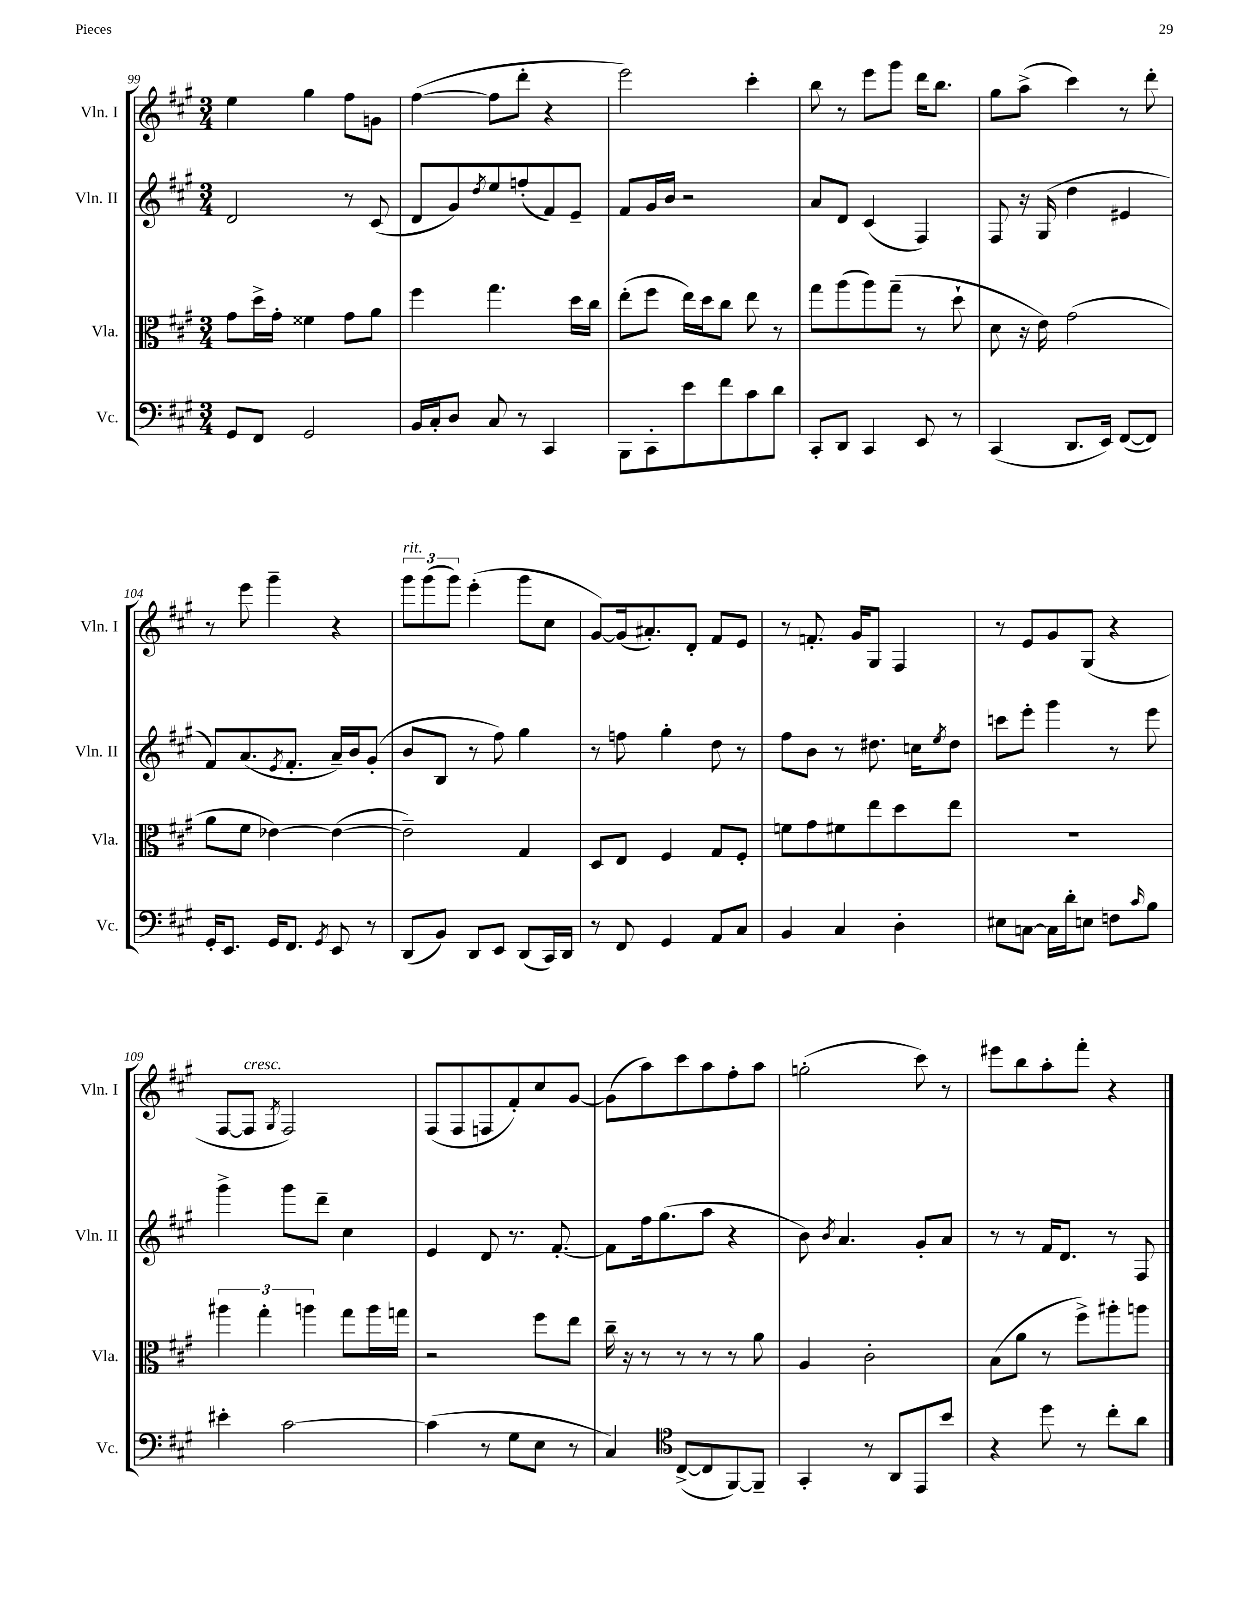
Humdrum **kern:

**kern	**kern	**kern	**kern
*staff4	*staff3	*staff2	*staff1
*clefF4	*clefC3	*clefG2	*clefG2
*k[f#c#g#]	*k[f#c#g#]	*k[f#c#g#]	*k[f#c#g#]
*M3/4	*M3/4	*M3/4	*M3/4
8GG#	8g#	2d	4ee
8FF#	16dd^	.	.
.	16g#'	.	.
2GG#	4f##	.	4gg#
.	8g#	8r	8ff#
.	8a	(8c#	8g
=	=	=	=
16BB	4ff#	8d	([4ff#
16C#'	.	.	.
8D	.	8g#)	.
.	.	8qdd	.
8C#	4.gg#	8ee	8ff#]
8r	.	(8ff'	8ddd'
4CC#	.	8f#)	4r
.	16dd	8e~	.
.	16cc#	.	.
=	=	=	=
8BBB	(8ee'	8f#	2eee)
8CC#'	8ff#	16g#	.
.	.	16b	.
8e	16ee)	2r	.
.	16dd	.	.
8f#	8cc#	.	.
8c#	8ee	.	4ccc#'
8d	8r	.	.
=	=	=	=
8CC#'	8gg#	8a	8bb
8DD	(8aa	8d	8r
4CC#	8aa)	(4c#	8eee
.	(8gg#~	.	8ggg#
8EE	8r	4F#)	16ddd
.	.	.	8.bb
8r	8dd`	.	.
=	=	=	=
(4CC#	8d	8F#	8gg#
.	16r	16r	(8aa^
.	16e)	(16G#	.
8.DD	(2g#	4dd	4ccc#)
16EE)	.	.	.
([8FF#	.	4e#	8r
8FF#])	.	.	8ddd'
=	=	=	=
16GG#'	8a	8f#)	8r
8.EE	.	.	.
.	8f#	(8.a	8eee
16GG#	[4e-)	.	4ggg#~
.	.	8qe	.
8.FF#	.	8.f#'	.
8qGG#	.	.	.
8EE	(4e-_	16a~)	4r
.	.	16b	.
8r	.	(8g#'	.
=	=	=	=
(8DD	2e-~])	8b	12ggg#
.	.	.	(12ggg#
8BB)	.	8B	.
.	.	.	12ggg#)
8DD	.	8r	(4eee'
8EE	.	8ff#)	.
(8DD	4G#	4gg#	8ggg#
16CC#)	.	.	8cc#
16DD	.	.	.
=	=	=	=
8r	8D	8r	[8g#)
8FF#	8E	8ff	(16g#]
.	.	.	8.a#')
4GG#	4F#	4gg#'	.
.	.	.	8d'
8AA	8G#	8dd	8f#
8C#	8F#'	8r	8e
=	=	=	=
4BB	8f	8ff#	8r
.	8g#	8b	8.f'
4C#	8f#	8r	.
.	.	.	16g#
.	8ee	8.dd#	8G#
4D'	8dd	.	4F#
.	.	16cc	.
.	.	8qee	.
.	8ee	8dd#	.
=	=	=	=
8E#	2.r	8ccc	8r
[8C	.	8eee'	8e
16C]	.	4ggg#	8g#
16d'	.	.	.
8E	.	.	(8G#
8F	.	8r	4r
16qqc#	.	.	.
8B	.	8eee	.
=	=	=	=
4e#'	6aa#	4ggg#^	[8F#
.	.	.	8F#]
.	6gg#'	.	.
.	.	.	8qG#
[2c#	.	8ggg#	2F#)
.	6aa	.	.
.	.	8ddd~	.
.	8gg#	4cc#	.
.	16aa	.	.
.	16gg	.	.
=	=	=	=
(4c#]	2r	4e	(8F#
.	.	.	8F#
8r	.	8d	8F
8G#	.	8.r	8f#')
8E	8ff#	.	8cc#
.	.	[8.f#'	.
8r	8ee	.	[8g#
=	=	=	=
4C#)	16cc#~	8f#]	(8g#]
.	16r	.	.
.	8r	16ff#	8aa)
.	.	(8.gg#	.
*clefC4	*	*	*
([8C#^	8r	.	8ccc#
8C#]	8r	8aa	8aa
[8FF#)	8r	4r	8ff#'
8FF#~]	8a	.	8aa
=	=	=	=
4GG#'	4A	8b)	(2gg'
.	.	8qb	.
.	.	4.a	.
8r	2c#'	.	.
8AA	.	.	.
8EE	.	8g#'	8ccc#)
8b	.	8a	8r
=	=	=	=
4r	(8B	8r	8eee#
.	8a	8r	8bb
8dd	8r	16f#	8aa'
.	.	8.d	.
8r	8ff#^)	.	8fff#'
8cc#'	8aa#'	8r	4r
8a	8aa	8F#	.
==	==	==	==
*-	*-	*-	*-
